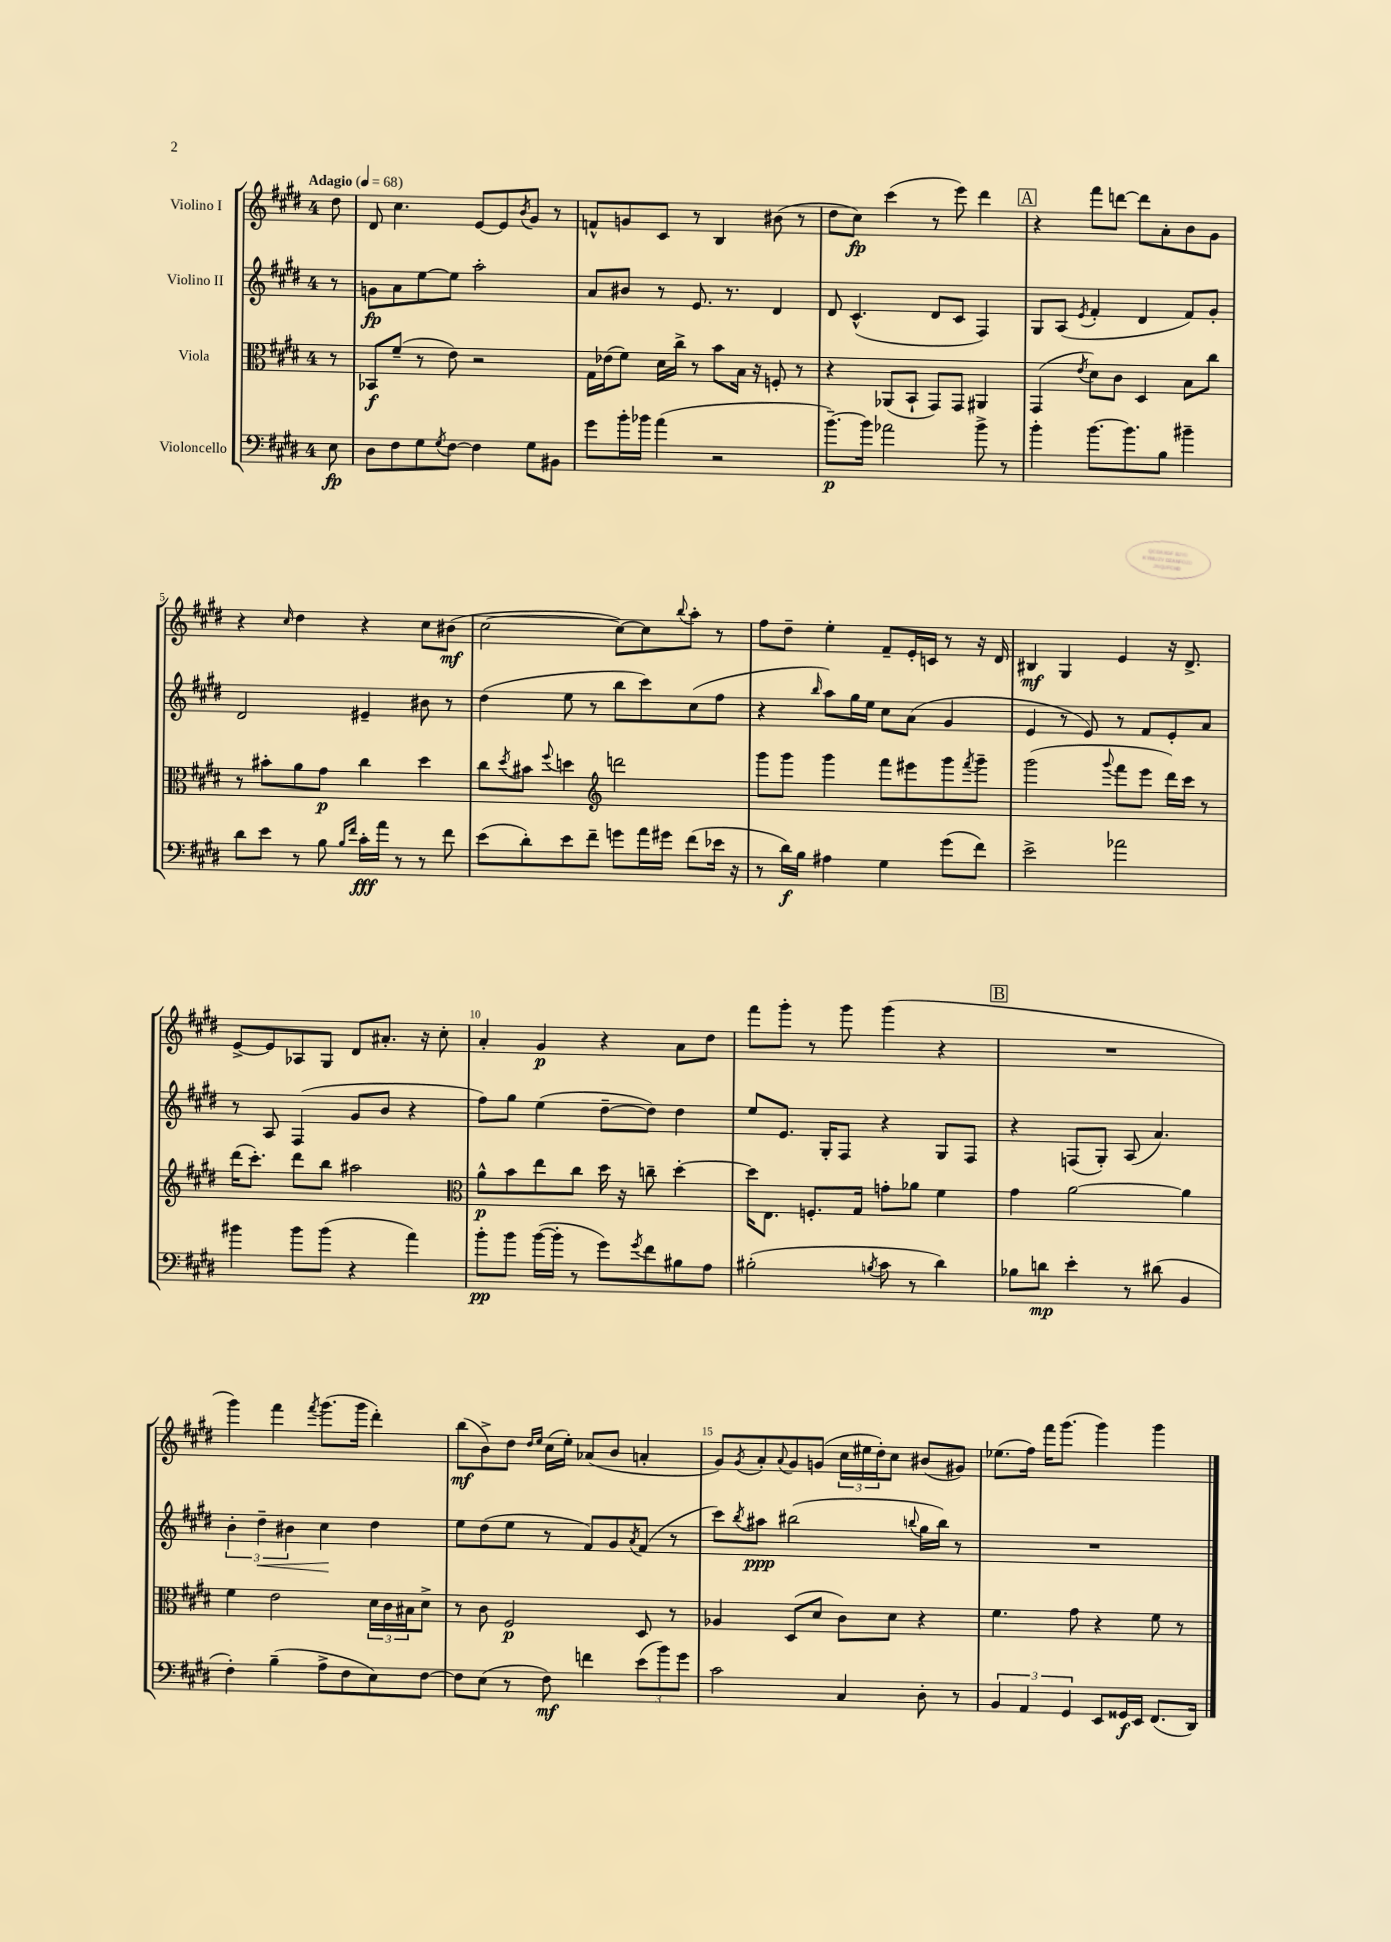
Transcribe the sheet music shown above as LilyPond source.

<<
\new StaffGroup <<
\new Staff = "s0" \with { instrumentName = "Violino I" } {
    \clef treble \key e \major \once \override Staff.TimeSignature.style = #'single-digit \time 4/4 \partial 8 \tempo "Adagio" 4 = 68
    dis''8 |
    dis'8 cis''4. e'8~ e'8 \acciaccatura { b'8 } gis'8 r8 |
    f'8-^ g'8 cis'8 r8 b4 bis'8( r8 |
    dis''8 cis''8\fp) cis'''4( r8 e'''8) dis'''4 |
    \mark \markup { \box "A" } r4 fis'''8 d'''8~ d'''8 a'8-. b'8 gis'8 |
    r4 \grace { cis''16 } dis''4 r4 cis''8 bis'8\mf( |
    cis''2~ cis''8~) cis''8 \appoggiatura { b''8 } a''8-. r8 |
    fis''8 dis''8-- e''4-. fis'8-- e'16-. c'16 r8 r16 dis'16 |
    bis4\mf gis4 e'4 r16 dis'8.-> |
    e'8~-> e'8 aes8 gis8 dis'8 ais'8.-. r16 cis''8-. |
    a'4-. gis'4\p r4 a'8 dis''8 |
    fis'''8 gis'''8-. r8 gis'''8 gis'''4( r4 |
    \mark \markup { \box "B" } R1 |
    gis'''4) fis'''4 \acciaccatura { fis'''8 } gis'''8.( gis'''16 dis'''4-.) |
    b''8\mf( b'8->) dis''8 \grace { dis''16 e''16 } cis''16( e''16-.) aes'8( b'8 a'4-. |
    gis'8) \acciaccatura { gis'8 } a'8-. \appoggiatura { a'8 } gis'8 g'8( \tuplet 3/2 { cis''16 eis''16 dis''16-.) } cis''8 bis'8( gis'8) |
    ees''8.( fis''16) fis'''16 gis'''8.( gis'''4) gis'''4 \bar "|." |
}
\new Staff = "s1" \with { instrumentName = "Violino II" } {
    \clef treble \key e \major \once \override Staff.TimeSignature.style = #'single-digit \time 4/4 \partial 8
    r8 |
    g'8\fp a'8 e''8~ e''8 a''2-. |
    a'8 bis'8 r8 e'8. r8. dis'4 |
    dis'8 cis'4.-^( dis'8 cis'8 fis4) |
    \mark \markup { \box "A" } gis8 a8( \acciaccatura { e'8 } fis'4-. dis'4 fis'8) gis'8-. |
    dis'2 eis'4-- bis'8 r8 |
    dis''4( e''8 r8 b''8 cis'''8) cis''8( fis''8 |
    r4 \grace { b''16 } a''8) gis''16 e''16 cis''8 a'8( gis'4 |
    e'4 r8 e'8) r8 fis'8 e'8-. a'8 |
    r8 a8 fis4( gis'8 b'8 r4 |
    fis''8) gis''8 e''4( dis''8~-- dis''8) dis''4 |
    e''8 e'8. gis16-. fis8 r4 gis8 fis8 |
    \mark \markup { \box "B" } r4 f8( gis8-.) a8( a'4.) |
    \tuplet 3/2 { b'4-. dis''4--\< bis'4 } cis''4\! dis''4 |
    e''8 dis''8( e''8 r8 fis'8) gis'8 \acciaccatura { a'8 } fis'8( r8 |
    cis'''8) \acciaccatura { b''8 } ais''8\ppp bis''2( \appoggiatura { b''8 } gis''16 b''16) r8 |
    R1 \bar "|." |
}
\new Staff = "s2" \with { instrumentName = "Viola" } {
    \clef alto \key e \major \once \override Staff.TimeSignature.style = #'single-digit \time 4/4 \partial 8
    r8 |
    bes,8\f fis'8--( r8 e'8) r2 |
    gis16 ees'16( fis'8) dis'16 cis''16-> r8 b'8 b16 r16 f8-. r8 |
    r4 aes,8( b,8-! gis,8) gis,8 ais,4 |
    \mark \markup { \box "A" } gis,4( \acciaccatura { e'8 } dis'8) cis'8 dis4 b8 cis''8 |
    r8 bis'8-. a'8 gis'8\p cis''4 dis''4 |
    cis''8 \acciaccatura { dis''8 } bis'8 \appoggiatura { fis''8 } d''4 \clef treble d'''2 |
    gis'''8 gis'''8 gis'''4 fis'''8 eis'''8 gis'''8 \acciaccatura { fis'''8 } gis'''8-- |
    gis'''2( \appoggiatura { gis'''8 } fis'''8 e'''8 dis'''16) cis'''16 r8 |
    dis'''16( cis'''8.-.) dis'''8 b''8 ais''2 |
    \clef alto a'8-^\p b'8 e''8 cis''8 dis''16 r16 c''8-- dis''4~-. |
    dis''16 e8. f8.-. gis16 g'8-. aes'8 fis'4 |
    \mark \markup { \box "B" } gis'4 a'2~ a'4 |
    fis'4 e'2 \tuplet 3/2 { dis'16 cis'16 bis16 } dis'8-> |
    r8 cis'8 fis2\p dis8 r8 |
    aes4 dis8( dis'8 cis'8) dis'8 r4 |
    fis'4. gis'8 r4 fis'8 r8 \bar "|." |
}
\new Staff = "s3" \with { instrumentName = "Violoncello" } {
    \clef bass \key e \major \once \override Staff.TimeSignature.style = #'single-digit \time 4/4 \partial 8
    e8\fp |
    dis8 fis8 gis8 \acciaccatura { gis8 } fis8~ fis4 gis8 bis,8 |
    gis'8 b'16-. bes'16 a'4( r2 |
    b'8.~--\p) b'16 aes'2 b'8-> r8 |
    \mark \markup { \box "A" } b'4-. b'8.~ b'8. b8 bis'4-- |
    dis'8 e'8 r8 b8 \grace { b16 fis'16 } cis'16-.\fff a'16 r8 r8 fis'8 |
    e'8( dis'8-.) e'8 fis'8-- g'8 a'16 gis'16 fis'8( ees'16 r16 |
    r8 dis'16\f) b16 ais4 gis4 gis'8( fis'8) |
    e'2-> aes'2 |
    bis'4 bis'8 bis'8( r4 a'4) |
    b'8-.\pp b'8 b'16~( b'16-. r8 gis'8) \acciaccatura { gis'8 } fis'8 bis8 a8 |
    bis2-.( \acciaccatura { b8 } cis'8 r8 dis'4) |
    \mark \markup { \box "B" } bes8 d'8\mp e'4-. r8 dis'8( b,4 |
    fis4-.) b4--( a8-> fis8 e8) fis8~ |
    fis8 e8( r8 fis8\mf) f'4 \tuplet 3/2 { e'8( b'8) gis'8 } |
    cis'2 cis4 dis8-. r8 |
    \tuplet 3/2 { b,4 a,4 gis,4 } e,8 gisis,16\f e,16 fis,8.( dis,16) \bar "|." |
}
>>
>>
\layout { \context { \Score \override BarNumber.break-visibility = ##(#f #t #t) barNumberVisibility = #(every-nth-bar-number-visible 5) } }
